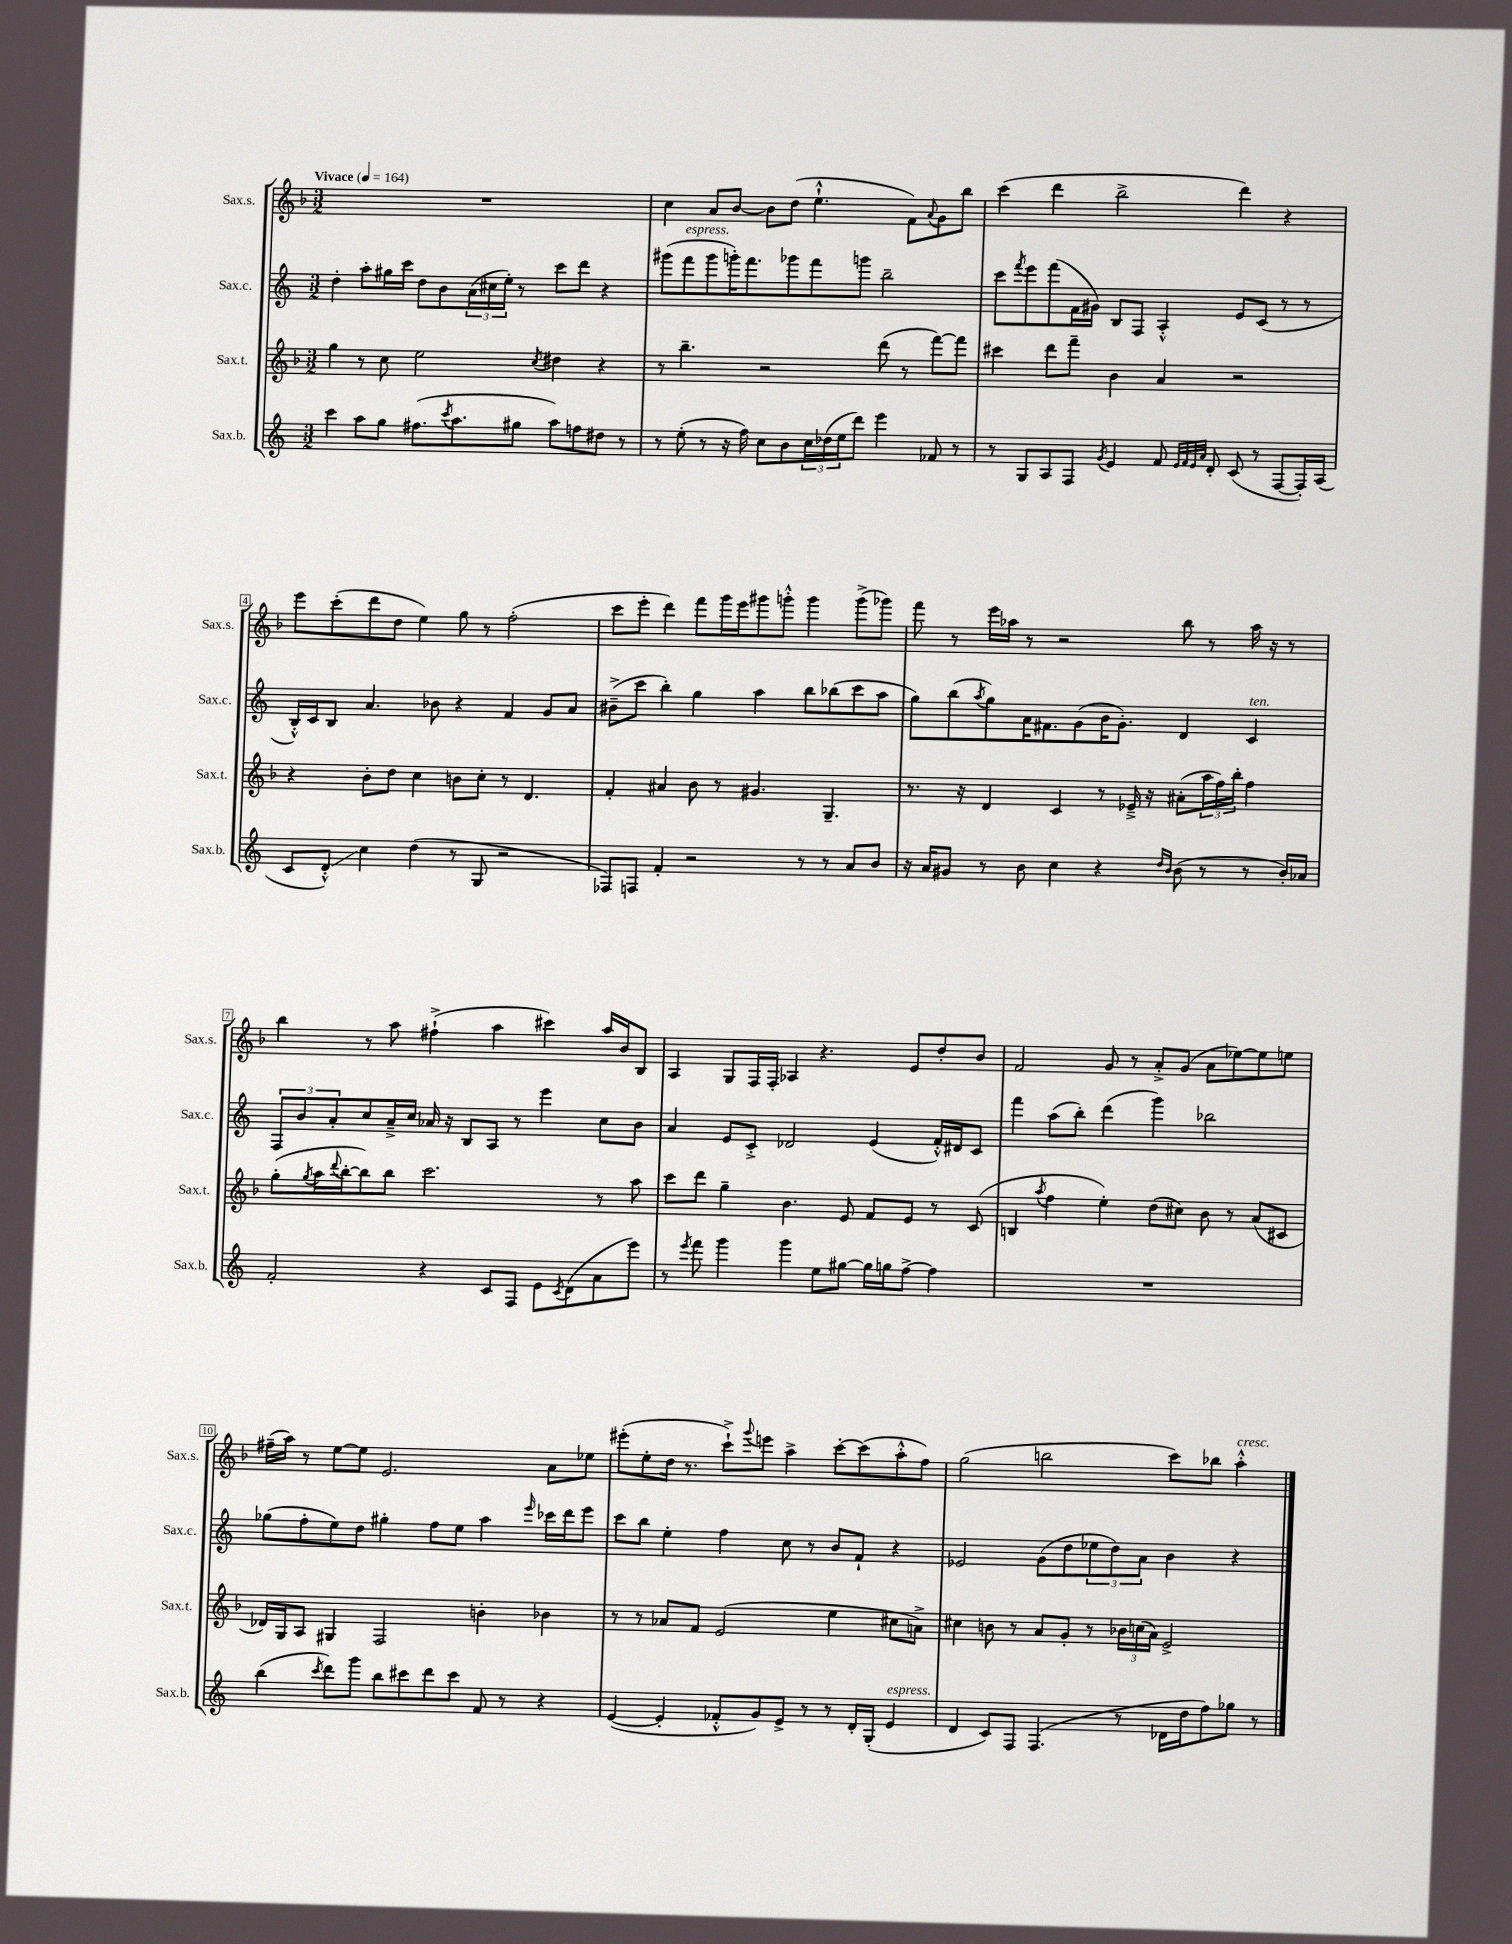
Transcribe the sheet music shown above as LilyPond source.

<<
\new StaffGroup <<
\new Staff = "s0" \with { instrumentName = "Sax.s." shortInstrumentName = "Sax.s." } {
    \clef treble \key f \major \numericTimeSignature \time 3/2 \tempo "Vivace" 4 = 164
    R1. |
    c''4 a'8 bes'8~ bes'8 d''8( e''4.-!-^ f'8) \appoggiatura { a'8 } g'8 bes''8 |
    c'''4( d'''4 bes''2-> d'''4) r4 |
    e'''8 c'''8-.( d'''8 d''8 e''4) g''8 r8 f''2-.( |
    c'''8 e'''8-. d'''4) f'''8 g'''16 e'''16 gis'''8 g'''8-.-^ g'''4 g'''8->( ges'''8) |
    f'''8 r8 e'''16 aes''16 r8 r2 bes''8 r8 aes''16 r16 r8 |
    bes''4 r8 a''8 fis''4-!->( a''4 cis'''4) a''16 bes'16 bes8 |
    a4 g8 f16 f16-. aes4 r4. e'8 d''8-. bes'8 |
    f'2 g'8 r8 a'8-.-> g'8( a'8 ees''8~) ees''8 e''8 |
    fis''16--( a''16) r8 e''8~ e''8 e'2. a'8 ees''8 |
    eis'''8-.( e''8-. d''16 r8. c'''8-!->) \appoggiatura { g'''8 } e'''8 a''4-> c'''8~-. c'''8( a''8-.-^ f''8) |
    g''2( b''2 c'''8) bes''8 a''4-.-^^\markup { \italic "cresc." } \bar "|." |
}
\new Staff = "s1" \with { instrumentName = "Sax.c." shortInstrumentName = "Sax.c." } {
    \clef treble \key c \major \numericTimeSignature \time 3/2
    d''4-. a''8-. gis''16 c'''16 d''8 b'8 \tuplet 3/2 { a'16( cis''16 e''16-.) } r8 c'''8 d'''8 r4 |
    gis'''8( f'''8^\markup { \italic "espress." } gis'''8 g'''16-.) f'''8. ges'''8 f'''8 g'''8 b''2-- |
    c'''8 \acciaccatura { f'''8 } e'''8 f'''8( f'16 gis'16) b8 f8 a4-.-^ e'8 c'8( r8 r8 |
    b16-.-^) c'16 b8 a'4. bes'8 r4 f'4 g'8 a'8 |
    bis'8--->( c'''8 b''4-.) g''4 a''4 b''8 bes''8( c'''8 a''8 |
    g''8) b''8( \acciaccatura { a''8 } g''8) a'16 fis'8. g'8( b'16 g'8.-.) d'4 c'4^\markup { \italic "ten." } |
    \tuplet 3/2 { f8 b'8 a'8-. } c''8 a'16---> c''16 aes'16 r16 b8 a8 r8 e'''4 c''8 b'8 |
    a'4 e'8 c'8-.-> des'2 e'4( f'16-.-^) dis'16 c'8 |
    f'''4 a''8( b''8-.) d'''4( g'''4) bes''2 |
    ges''8( f''8-. e''8) d''8 gis''4-. f''8 e''8 a''4 \grace { e'''16 } ces'''16 d'''16 e'''8 |
    c'''8 b''8 e''4-. f''4 c''8 r8 b'8 f'8-! r4 |
    ees'2 g'8( d''8 \tuplet 3/2 { ees''8 d''8) a'8 } b'4 r4 \bar "|." |
}
\new Staff = "s2" \with { instrumentName = "Sax.t." shortInstrumentName = "Sax.t." } {
    \clef treble \key f \major \numericTimeSignature \time 3/2
    g''4 r8 c''8 e''2 \acciaccatura { c''8 } dis''4 r4 |
    r8 bes''4.-- r2 d'''8( r8 f'''8~) f'''8 |
    cis'''4 d'''8 f'''8-- bes'4 a'4 r2 |
    r4 bes'8-. d''8 c''4 b'8 c''8-. r8 d'4. |
    f'4-. ais'4 bes'8 r8 gis'4. g4.-- |
    r8. r16 d'4 c'4 r8 ees'16---> r16 ais'8-.( \tuplet 3/2 { a''16 f''16) bes''16-. } f''4 |
    g''8-.( \acciaccatura { g''8 } a''16 \appoggiatura { d'''8 } bes''16~-. bes''8) bes''8 c'''2. r8 a''8 |
    c'''8 d'''8 g''4-- bes'4. e'8 f'8 e'8 r8 c'8( |
    b4 \acciaccatura { a''8 } f''4 e''4-.) d''8( cis''8) bes'8 r8 a'8( cis'8 |
    des'16) g16 a8 gis4 f2 b'4-. bes'4 |
    r8 r8 aes'8 f'8 e'2( e''4 cis''8 a'8->) |
    cis''4 b'8 r8 a'8 g'8-. r8 \tuplet 3/2 { bes'16 c''16( a'16) } e'2-> \bar "|." |
}
\new Staff = "s3" \with { instrumentName = "Sax.b." shortInstrumentName = "Sax.b." } {
    \clef treble \key c \major \numericTimeSignature \time 3/2
    c'''4 a''8 g''8 fis''8.( \acciaccatura { c'''8 } a''8. gis''8 a''8) f''8 dis''8 r8 |
    r8 e''8-.( r8 r16 f''16) c''8 b'8 \tuplet 3/2 { c''16 des''16( e''16 } d'''8) e'''4 fes'8 r8 |
    r8 g8 a8 f8 \acciaccatura { g'8 } e'4 f'8 \grace { e'32 f'32 e'32 a'32 } d'8-. c'8( r8 f8~ f16-.) a16( |
    c'8 d'8-.-^\glissando) c''4 d''4( r8 g8 r2 |
    fes8) f8 f'4-. r2 r8 r8 a'8 b'8 |
    r16 a'16 gis'8 r8 b'8 c''4 r4 \grace { d''16 b'16 } b'8( r8 r8 b'16-.) aes'16 |
    f'2-. r4 c'8 f8 e'8 \acciaccatura { c'8 } d'8( a'8 e'''8) |
    r8 \acciaccatura { e'''8 } f'''8 g'''4 g'''4 e''8 gis''8~ gis''16 g''16 f''8~-> f''4 |
    R1. |
    b''4( \acciaccatura { c'''8 } d'''8) g'''8 b''8 cis'''8 d'''8 cis'''8 f'8 r8 r4 |
    e'4~( e'4-. fes'8-.-^ g'8) e'8-> r8 r8 d'16-. g16-.( e'4^\markup { \italic "espress." } |
    d'4 c'8) f8 f4.( r8 des'16 d''16 f''8) ges''8 r8 \bar "|." |
}
>>
>>
\layout { \context { \Score \override BarNumber.stencil = #(make-stencil-boxer 0.1 0.3 ly:text-interface::print) } }
